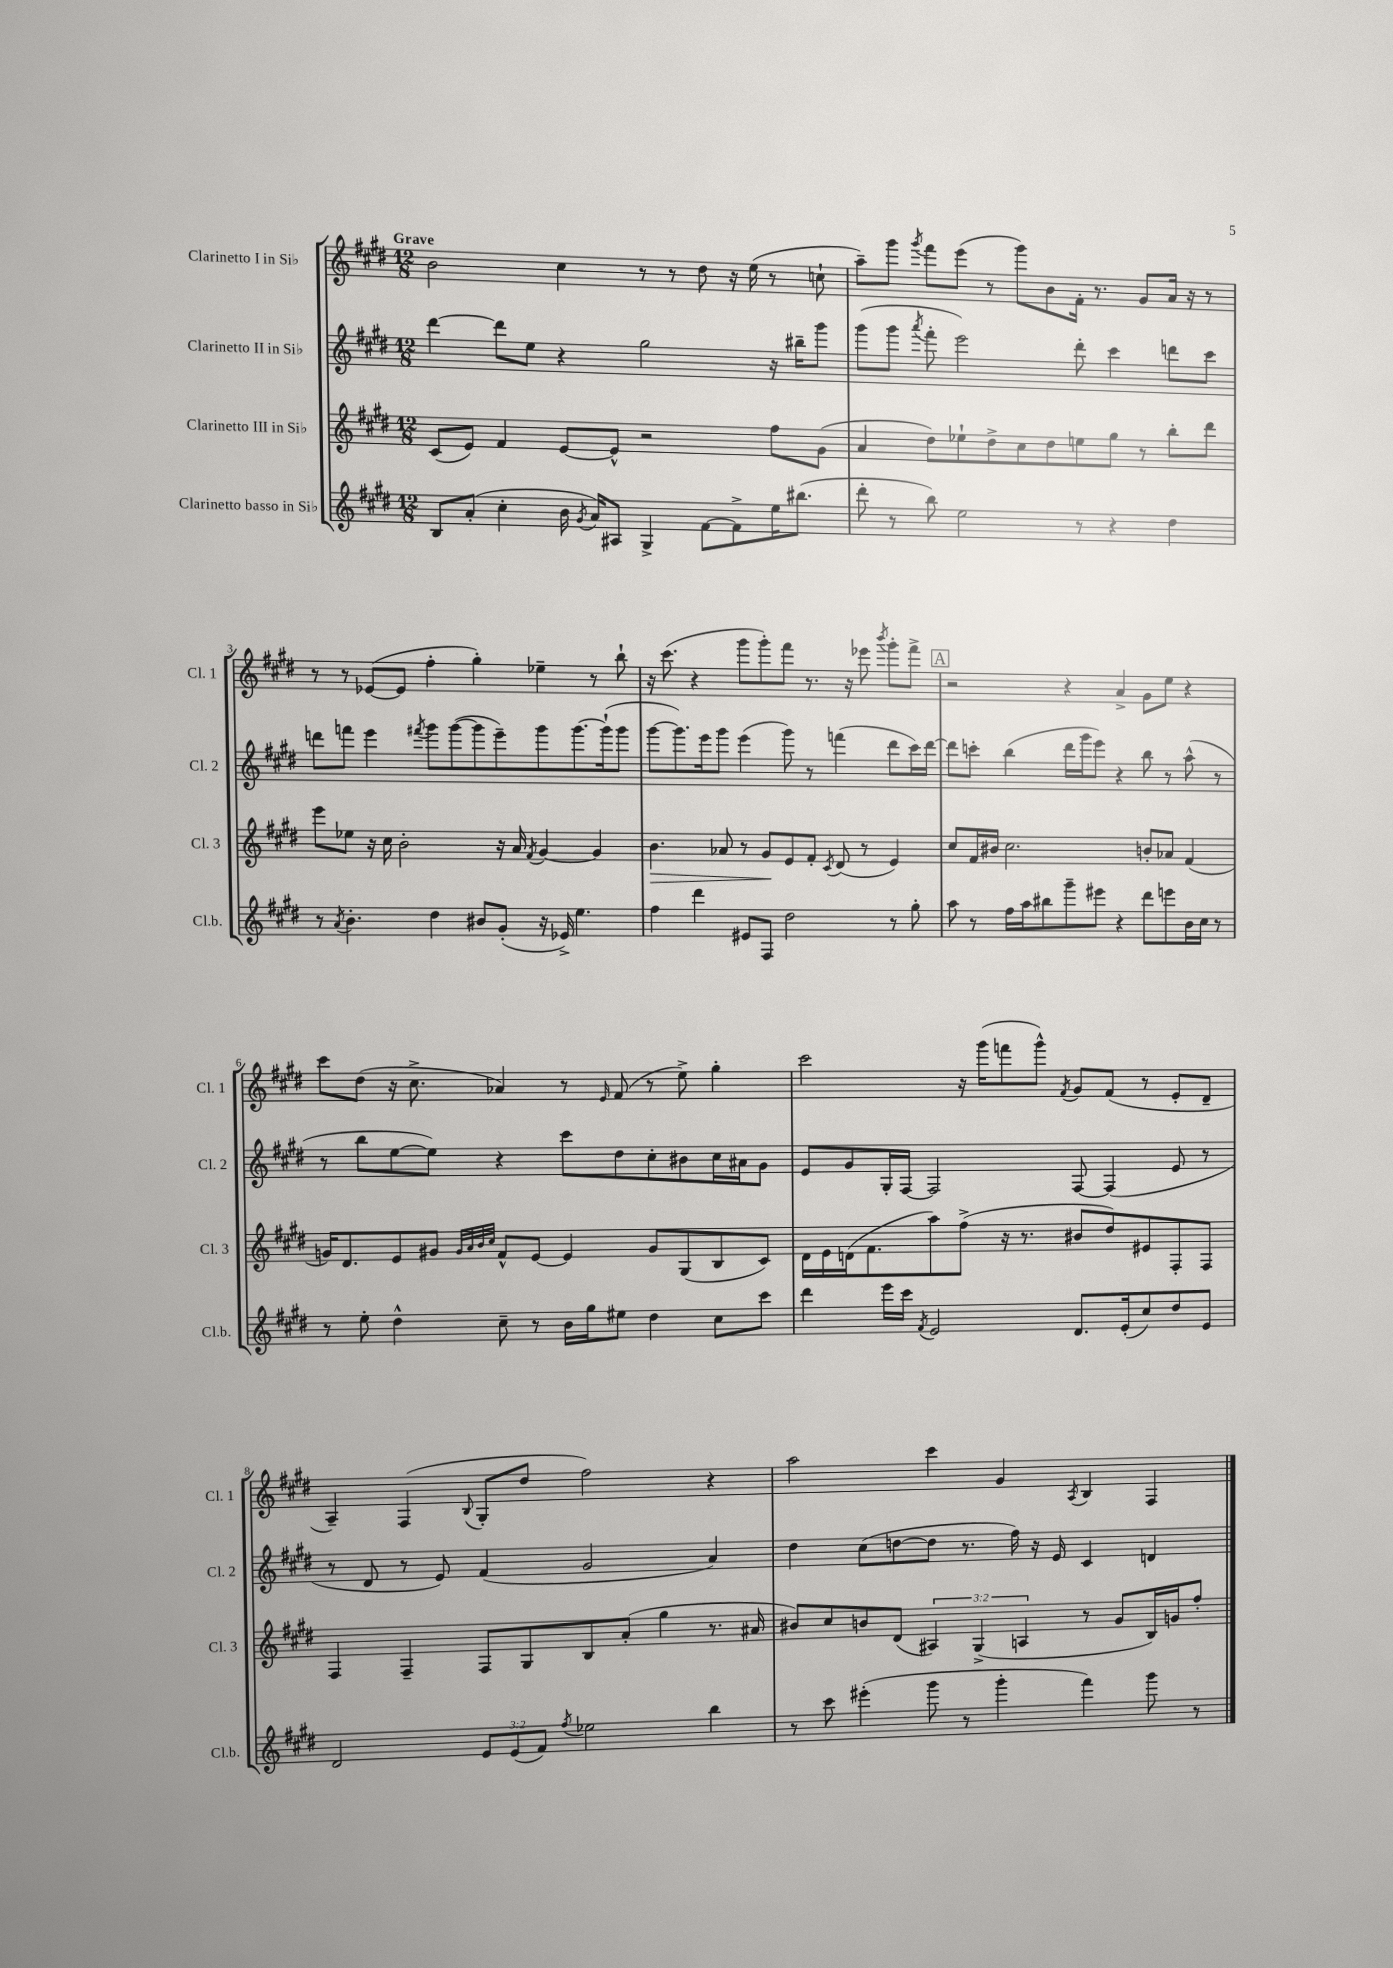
<<
\new StaffGroup <<
\new Staff = "s0" \with { instrumentName = "Clarinetto I in Sib" shortInstrumentName = "Cl. 1" } {
    \clef treble \key e \major \numericTimeSignature \time 12/8 \tempo "Grave"
    \autoBeamOff b'2 cis''4 r8 r8 dis''8 r16 e''16( r8 c''8-! |
    a''8[--) gis'''8] \acciaccatura { gis'''8 } fis'''8[ e'''8]( r8 gis'''8[) b'8 fis'16]-. r8. gis'8[ a'16] r16 r8 |
    r8 r8 ees'8[~( ees'8] fis''4-. gis''4-.) ees''4-- r8 b''8-! |
    r16 cis'''8.( r4 gis'''8[ gis'''8-.) fis'''8] r8. r16 ees'''8 \acciaccatura { b'''8 } gis'''8[-. fis'''8]-> |
    \mark \markup { \box "A" } r2 r4 a'4-> gis'8[ e''8] r4 |
    cis'''8[ dis''8]( r16 cis''8.-> aes'4) r8 \grace { e'16 } fis'8( r8 e''8->) gis''4-. |
    cis'''2 r16 gis'''16[( f'''8 gis'''8]-^) \acciaccatura { fis'8 } gis'8[ fis'8]( r8 e'8[-. dis'8]-- |
    a4--) fis4( \appoggiatura { b8 } gis8[-. dis''8] fis''2) r4 |
    a''2 cis'''4 gis'4 \acciaccatura { a8 } b4 fis4 \bar "|." |
}
\new Staff = "s1" \with { instrumentName = "Clarinetto II in Sib" shortInstrumentName = "Cl. 2" } {
    \clef treble \key e \major \numericTimeSignature \time 12/8
    \autoBeamOff dis'''4~ dis'''8[ e''8] r4 gis''2 r16 bis''16[-- gis'''8] |
    gis'''8[( gis'''8] \acciaccatura { a'''8 } fis'''8-. e'''2) dis'''8-. cis'''4 d'''8[ cis'''8] |
    d'''8[ f'''8] e'''4 \acciaccatura { fis'''8 } gis'''8[ gis'''8~( gis'''8 e'''8--) gis'''8 gis'''8.~ gis'''16-!( gis'''8] |
    gis'''8[~ gis'''8.) e'''16 gis'''8] e'''4( gis'''8) r8 f'''4( dis'''8[ cis'''16) dis'''16]~ |
    \mark \markup { \box "A" } dis'''8[ c'''8]-. b''4( dis'''16[ gis'''16 e'''8]) r4 b''8 r8 a''8-^( r8 |
    r8 b''8[ e''8~ e''8]) r4 cis'''8[ dis''8 cis''8-. bis'8 cis''16 ais'16 gis'8] |
    e'8[ gis'8 gis16-. fis16]~ fis2 fis8~ fis4( e'8 r8 |
    r8 dis'8 r8 e'8) fis'4( gis'2 a'4) |
    dis''4 cis''8[( d''8~ d''8] r8. fis''16) r16 e'16 cis'4 d'4 \bar "|." |
}
\new Staff = "s2" \with { instrumentName = "Clarinetto III in Sib" shortInstrumentName = "Cl. 3" } {
    \clef treble \key e \major \numericTimeSignature \time 12/8 \override Staff.TupletNumber.text = #tuplet-number::calc-fraction-text
    \autoBeamOff cis'8[( e'8]) fis'4 e'8[~ e'8]-^ r2 fis''8[ gis'8]( |
    a'4 dis''8[) ees''8-! dis''8-> cis''8 dis''8 e''8 gis''8] r8 b''8[-. dis'''8] |
    e'''8[ ees''8] r16 cis''16 b'2-. r16 a'16 \acciaccatura { fis'8 } gis'4~ gis'4 |
    b'4.\> aes'8 r8 gis'8[\! e'8 fis'8]-. \acciaccatura { cis'8 } dis'8( r8 e'4) |
    \mark \markup { \box "A" } cis''8[ fis'16 bis'16] cis''2. b'8[-. aes'8] fis'4( |
    g'16[) dis'8. e'8 gis'8] \grace { gis'32[ a'32 b'32 cis''32] } fis'8[-^ e'8]~ e'4 gis'8[ gis8( b8 cis'8]) |
    dis'16[ e'16 d'16( fis'8. a''8) fis''8]->( r16 r8. bis'8[ dis''8) eis'8 fis8-. fis8] |
    fis4 fis4-- fis8[ gis8 b8 a'8]-.( gis''4 r8. ais'16 |
    bis'8[) cis''8 b'8 dis'8]( \tuplet 3/2 { ais4) gis4->( a4 } r8 gis'8[ b16) g'16 fis''8]-. \bar "|." |
}
\new Staff = "s3" \with { instrumentName = "Clarinetto basso in Sib" shortInstrumentName = "Cl.b." } {
    \clef treble \key e \major \numericTimeSignature \time 12/8 \override Staff.TupletNumber.text = #tuplet-number::calc-fraction-text
    \autoBeamOff b8[ a'8]-.( cis''4-. b'16 \acciaccatura { gis'8 } a'16[) ais8] gis4-> fis'8[~ fis'8-> e''16 bis''8.]( |
    dis'''8-. r8 b''8) e''2 r8 r4 dis''4 |
    r8 \acciaccatura { a'8 } b'4.-. dis''4 bis'8[ gis'8]-.( r16 ees'16->) e''4. |
    fis''4 dis'''4 eis'8[ fis8] dis''2 r8 gis''8-. |
    \mark \markup { \box "A" } a''8 r8 fis''16[ a''16 bis''8 gis'''8-- eis'''8] r4 dis'''8[ e'''8 b'16 cis''16] r8 |
    r8 e''8-. dis''4-^ cis''8-- r8 b'16[ gis''16 eis''8] dis''4 cis''8[ cis'''8] |
    dis'''4 e'''16[ cis'''16] \acciaccatura { fis'8 } e'2 dis'8.[ e'16-.( cis''8) dis''8 e'8] |
    dis'2 \tuplet 3/2 { e'8[ e'8( fis'8]) } \acciaccatura { fis''8 } ees''2 b''4 |
    r8 cis'''8 eis'''4-.( gis'''8 r8 gis'''4-. fis'''4) gis'''8 r8 \bar "|." |
}
>>
>>
